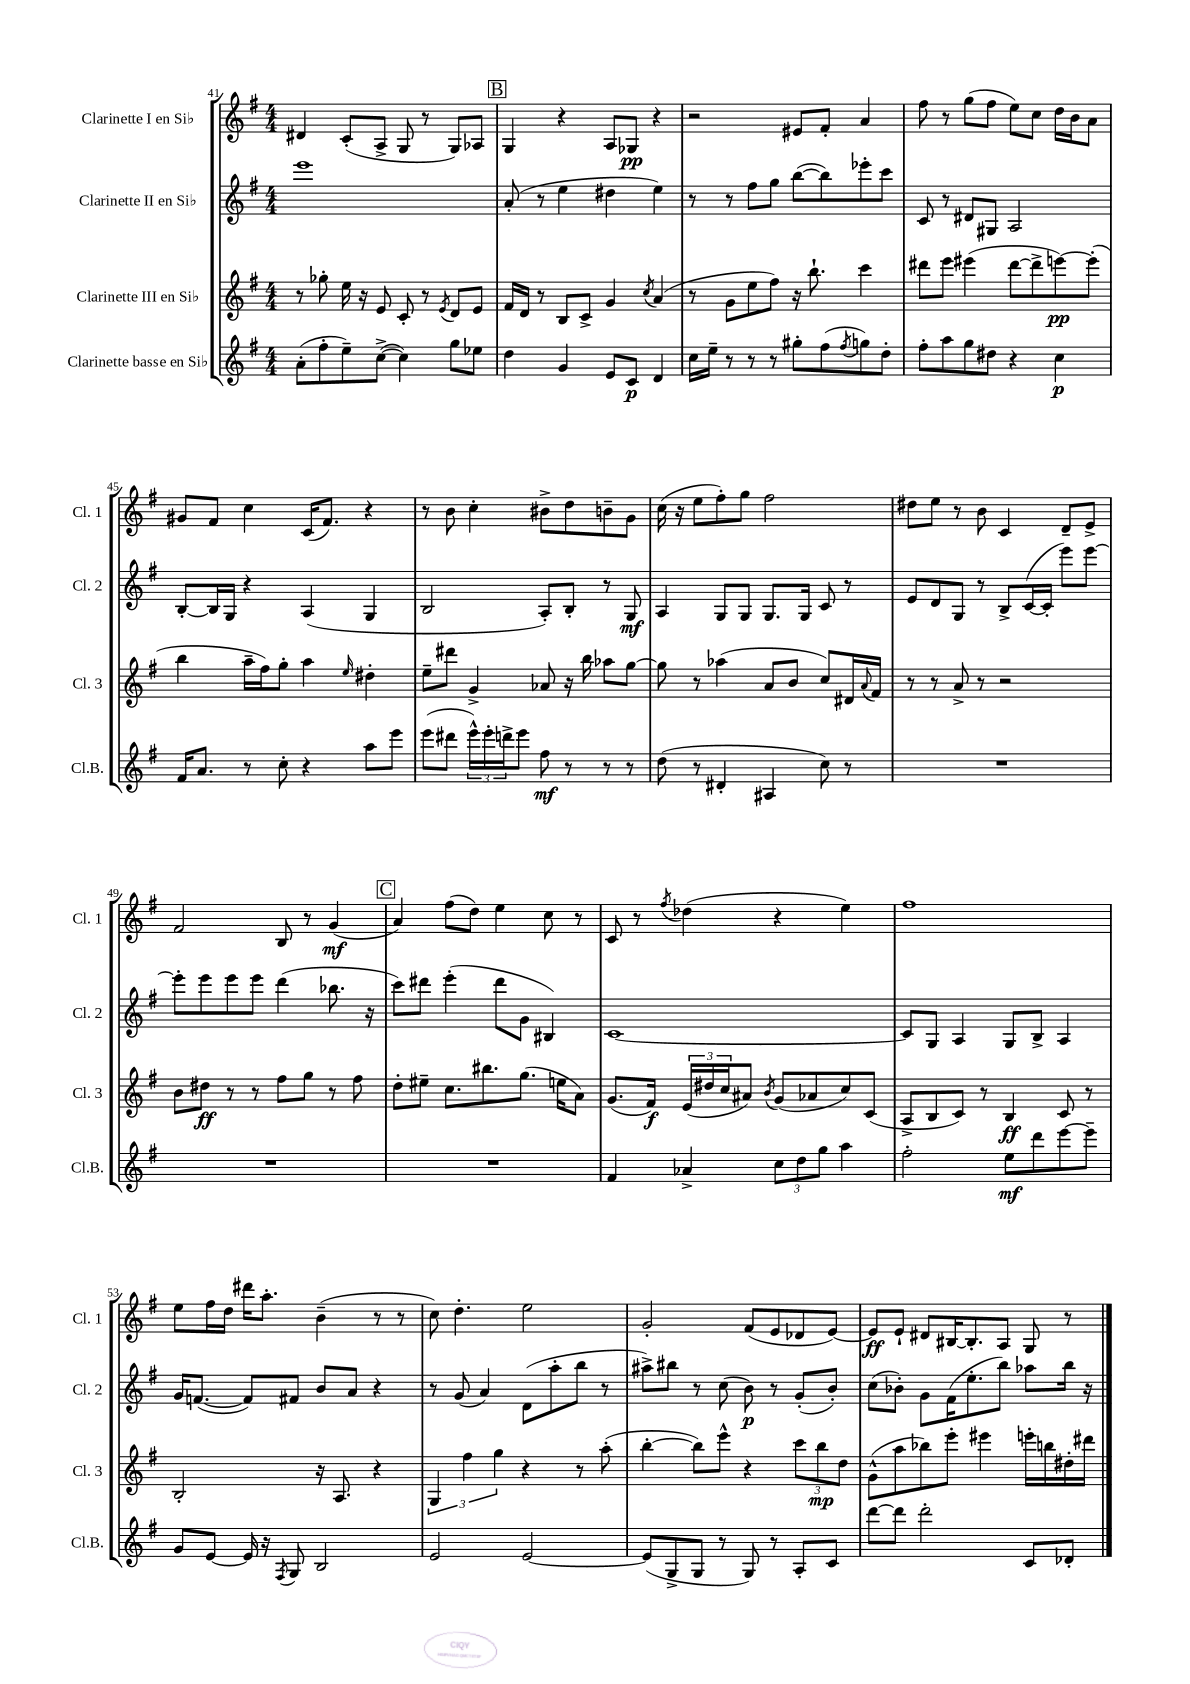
<<
\new StaffGroup <<
\new Staff = "s0" \with { instrumentName = "Clarinette I en Sib" shortInstrumentName = "Cl. 1" } {
    \clef treble \key g \major \numericTimeSignature \time 4/4
    dis'4 c'8-.( a8-> g8 r8 g8) aes8 |
    \mark \markup { \box "B" } g4 r4 a8 ges8\pp r4 |
    r2 eis'8 fis'8-. a'4 |
    fis''8 r8 g''8( fis''8 e''8) c''8 d''16 b'16 a'8 |
    gis'8 fis'8 c''4 c'16( fis'8.) r4 |
    r8 b'8 c''4-. bis'8-> d''8 b'8-- g'8 |
    c''16( r16 e''8 fis''8-.) g''8 fis''2 |
    dis''8 e''8 r8 b'8 c'4 d'8-- e'8-> |
    fis'2 b8 r8 g'4\mf( |
    \mark \markup { \box "C" } a'4) fis''8( d''8) e''4 c''8 r8 |
    c'8 r8 \acciaccatura { fis''8 } des''4( r4 e''4) |
    fis''1 |
    e''8 fis''16 d''16 dis'''16 a''8.-. b'4--( r8 r8 |
    c''8) d''4.-. e''2 |
    g'2-. fis'8( e'8 des'8 e'8~) |
    e'8\ff e'8-! dis'8 bis16~ bis8.-. a8 g8 r8 \bar "|." |
}
\new Staff = "s1" \with { instrumentName = "Clarinette II en Sib" shortInstrumentName = "Cl. 2" } {
    \clef treble \key g \major \numericTimeSignature \time 4/4
    e'''1 |
    \mark \markup { \box "B" } a'8-.( r8 e''4 dis''4 e''4) |
    r8 r8 fis''8 g''8 b''8~( b''8) ees'''8-. c'''8 |
    c'8 r8 dis'8 gis8 a2 |
    b8~-. b16 g16 r4 a4( g4 |
    b2 a8-.) b8-. r8 g8\mf |
    a4 g8 g8 g8. g16 c'8 r8 |
    e'8 d'8 g8 r8 b8-> c'16~( c'16-. e'''8) e'''8~ |
    e'''8-. e'''8 e'''8 e'''8 d'''4( bes''8. r16 |
    \mark \markup { \box "C" } c'''8) dis'''8 e'''4-.( dis'''8 g'8 bis4) |
    c'1~ |
    c'8 g8 a4 g8 b8-> a4 |
    g'16 f'8.~( f'8) fis'8 b'8 a'8 r4 |
    r8 g'8( a'4) d'8( a''8-. b''8 r8 |
    ais''8->) bis''8 r8 c''8( b'8\p) r8 g'8-.( b'8-.) |
    c''8( bes'8-.) g'8 fis'16( e''8.-. b''8) aes''8 b''16 r16 \bar "|." |
}
\new Staff = "s2" \with { instrumentName = "Clarinette III en Sib" shortInstrumentName = "Cl. 3" } {
    \clef treble \key g \major \numericTimeSignature \time 4/4
    r8 ges''8-. e''16 r16 e'8 c'8-. r8 \acciaccatura { e'8 } d'8 e'8 |
    \mark \markup { \box "B" } fis'16 d'16 r8 b8 c'8-> g'4 \acciaccatura { c''8 } a'4( |
    r8 g'8 e''8 fis''8) r16 b''8.-! c'''4 |
    dis'''8 e'''8 eis'''4( dis'''8~ dis'''8-> e'''8~\pp) e'''8-.( |
    b''4 a''16-- fis''16) g''8-. a''4 \grace { e''16 } dis''4-. |
    e''8-- dis'''8 g'4-> aes'8 r16 b''16 aes''8 g''8~ |
    g''8 r8 aes''4( a'8 b'8 c''8) dis'16 \appoggiatura { a'8 } fis'16 |
    r8 r8 a'8-> r8 r2 |
    b'8 dis''8\ff r8 r8 fis''8 g''8 r8 fis''8 |
    \mark \markup { \box "C" } d''8-. eis''8-- c''8. bis''8. g''8.( e''16 a'8) |
    g'8.( fis'16\f) \tuplet 3/2 { e'16( dis''16 c''16 } ais'8) \acciaccatura { b'8 } g'8( aes'8 c''8) c'8( |
    a8-> b8 c'8) r8 b4\ff c'8 r8 |
    b2-. r16 a8. r4 |
    \tuplet 3/2 { g4 fis''4 g''4 } r4 r8 a''8-.( |
    b''4~-. b''8) e'''8-^ r4 \tuplet 3/2 { c'''8 b''8\mp d''8 } |
    g'8-^( a''8 bes''8) e'''8-. eis'''4 e'''16-. b''16 dis''16-. dis'''16 \bar "|." |
}
\new Staff = "s3" \with { instrumentName = "Clarinette basse en Sib" shortInstrumentName = "Cl.B." } {
    \clef treble \key g \major \numericTimeSignature \time 4/4
    a'8-.( fis''8-. e''8--) c''8~->( c''4) g''8 ees''8 |
    \mark \markup { \box "B" } d''4 g'4 e'8 c'8\p d'4 |
    c''16 e''16-- r8 r8 r8 gis''8-. fis''8( \acciaccatura { fis''8 } g''8) d''8-. |
    fis''8-. a''8 g''8 dis''8 r4 c''4\p |
    fis'16 a'8. r8 c''8-. r4 a''8 e'''8 |
    e'''8( dis'''8 \tuplet 3/2 { e'''16-^) e'''16-. d'''16-> } e'''8 fis''8\mf r8 r8 r8 |
    d''8( r8 dis'4-. ais4 c''8) r8 |
    R1 |
    R1 |
    \mark \markup { \box "C" } R1 |
    fis'4 aes'4-> \tuplet 3/2 { c''8 d''8 g''8 } a''4 |
    fis''2-. e''8\mf d'''8 e'''8~ e'''8-- |
    g'8 e'8~ e'16 r16 \acciaccatura { fis8 } g8 b2 |
    e'2 e'2~ |
    e'8( g8-> g8 r8 g8) r8 a8-. c'8 |
    d'''8~ d'''8 d'''2-. c'8 des'8-. \bar "|." |
}
>>
>>
\layout { \context { \Score currentBarNumber = #41 } }
